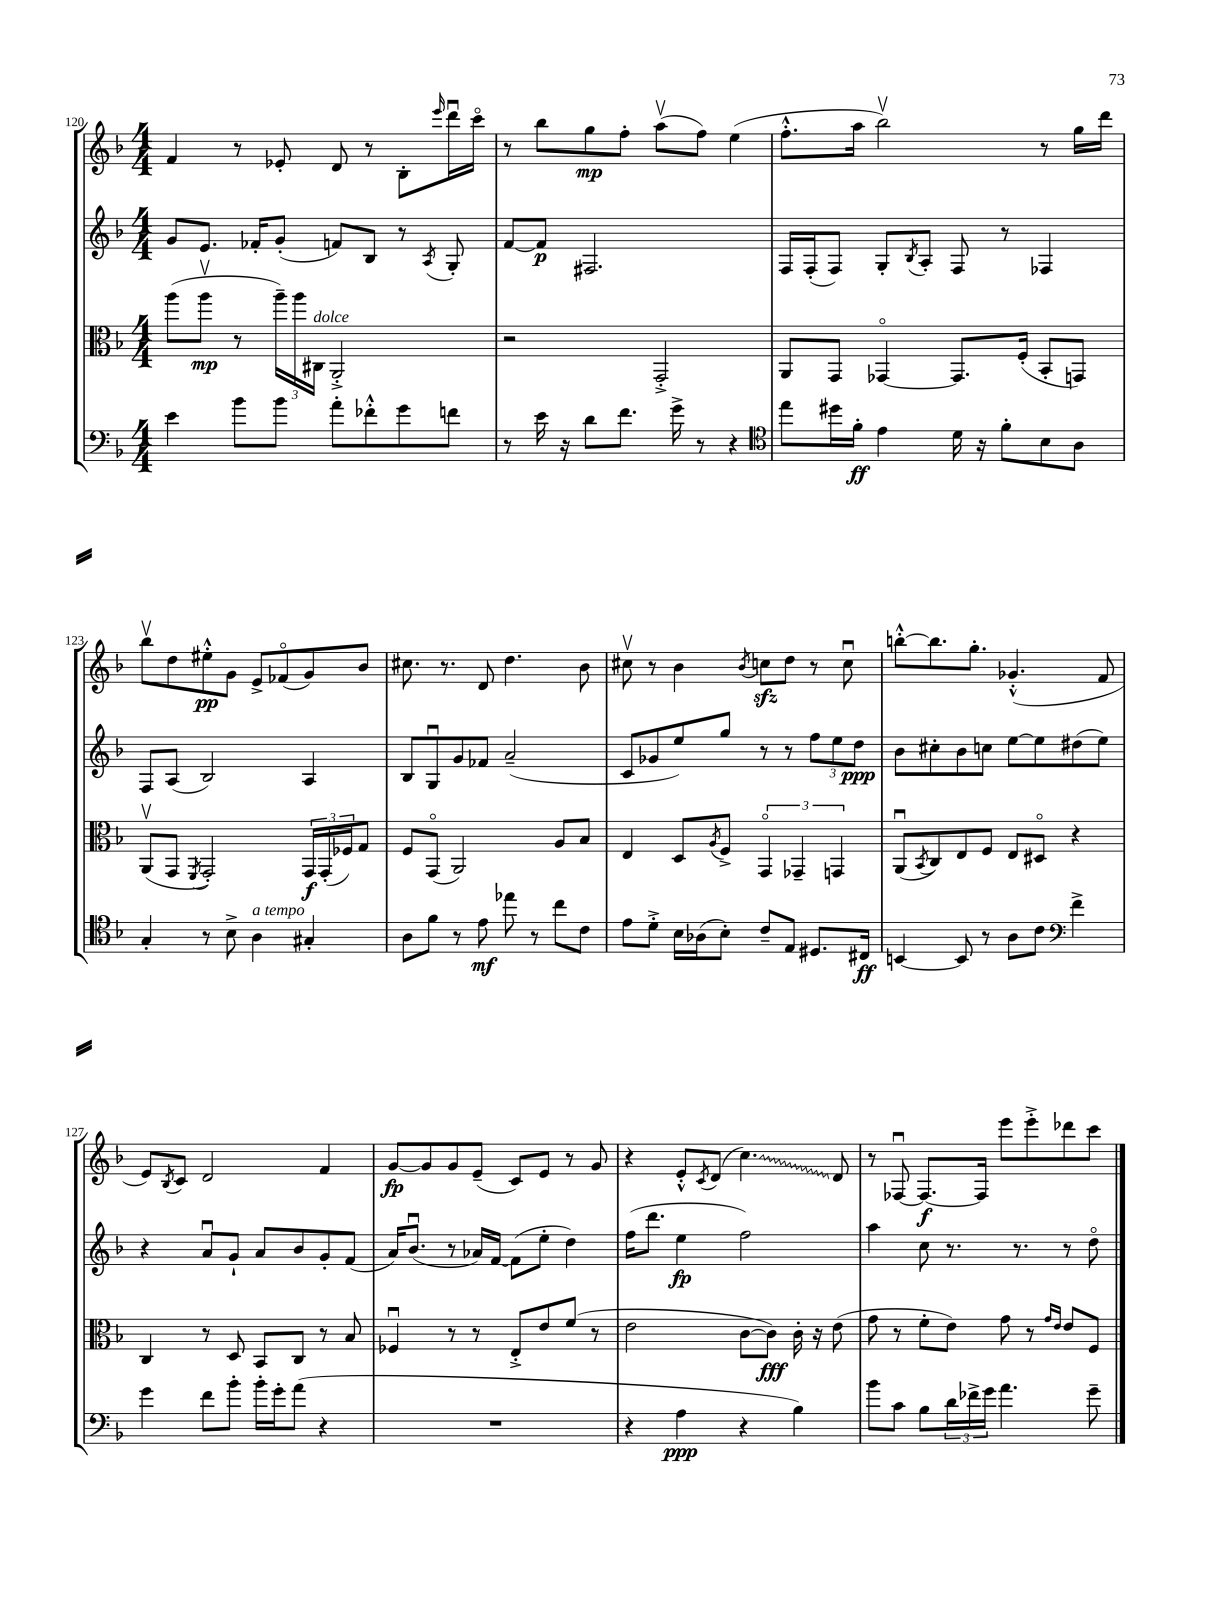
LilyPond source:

<<
\new StaffGroup <<
\new Staff = "s0" {
    \clef treble \key f \major \numericTimeSignature \time 4/4
    f'4 r8 ees'8-. d'8 r8 bes8-. \grace { e'''16 } d'''16\downbow c'''16\flageolet |
    r8 bes''8 g''8\mp f''8-. a''8\upbow( f''8) e''4( |
    f''8.-.-^ a''16 bes''2\upbow) r8 g''16 d'''16 |
    bes''8\upbow d''8 eis''8-.-^\pp g'8 e'8-> fes'8\flageolet( g'8) bes'8 |
    cis''8. r8. d'8 d''4. bes'8 |
    cis''8\upbow r8 bes'4 \acciaccatura { bes'8 } c''8\sfz d''8 r8 c''8\downbow |
    b''8~-.-^ b''8. g''8.-. ges'4.-.-^( f'8 |
    e'8) \acciaccatura { bes8 } c'8 d'2 f'4 |
    g'8~\fp g'8 g'8 e'8--( c'8) e'8 r8 g'8 |
    r4 e'8-.-^ \acciaccatura { c'8 } d'8( \once \override Glissando.style = #'zigzag c''4.\glissando) d'8 |
    r8 fes8~\downbow fes8.~\f fes16 e'''8 e'''8-.-> des'''8 c'''8 \bar "|." |
}
\new Staff = "s1" {
    \clef treble \key f \major \numericTimeSignature \time 4/4
    g'8 e'8. fes'16-. g'8-.( f'8) bes8 r8 \acciaccatura { a8 } g8-. |
    f'8~ f'8\p fis2. |
    f16 f16-.( f8) g8-. \acciaccatura { bes8 } a8-. f8 r8 fes4 |
    f8 a8( bes2) a4 |
    bes8 g8\downbow g'8 fes'8 a'2--( |
    c'8 ges'8 e''8) g''8 r8 r8 \tuplet 3/2 { f''8 e''8 d''8\ppp } |
    bes'8 cis''8-. bes'8 c''8 e''8~ e''8 dis''8( e''8) |
    r4 a'8\downbow g'8-! a'8 bes'8 g'8-. f'8( |
    a'16) bes'8.\downbow( r8 aes'16) f'16~ f'8( e''8-. d''4) |
    f''16( d'''8. e''4\fp f''2) |
    a''4 c''8 r8. r8. r8 d''8\flageolet \bar "|." |
}
\new Staff = "s2" {
    \clef alto \key f \major \numericTimeSignature \time 4/4
    a''8( a''8\upbow\mp r8 \tuplet 3/2 { a''16--) a''16 cis16^\markup { \italic "dolce" } } a,2-.-> |
    r2 g,2-.-> |
    a,8 g,8 ges,4~\flageolet ges,8. f16-.( bes,8-. g,8) |
    a,8\upbow( g,8 \acciaccatura { f,8 } g,2-.) \tuplet 3/2 { g,16\f g,16-.( fes16) } g8 |
    f8 g,8\flageolet( a,2) a8 bes8 |
    e4 d8 \acciaccatura { a8 } f8-> \tuplet 3/2 { g,4\flageolet ges,4-- g,4 } |
    a,8\downbow( \acciaccatura { bes,8 } c8) e8 f8 e8 dis8\flageolet r4 |
    c4 r8 d8 bes,8 c8 r8 bes8 |
    fes4\downbow r8 r8 e8-.-> e'8 f'8( r8 |
    e'2 c'8~ c'8\fff) c'16-. r16 e'8( |
    g'8 r8 f'8-. e'8) g'8 r8 \grace { g'16 e'16 } e'8 f8 \bar "|." |
}
\new Staff = "s3" {
    \clef bass \key f \major \numericTimeSignature \time 4/4
    e'4 bes'8 bes'8 a'8-. fes'8-.-^ g'8 f'8 |
    r8 e'16 r16 d'8 f'8. g'16-> r8 r4 |
    \clef tenor e''8 dis''16 f'16-.\ff e'4 d'16 r16 f'8-. bes8 a8 |
    g4-. r8 bes8-> a4^\markup { \italic "a tempo" } gis4-. |
    a8 f'8 r8 e'8\mf ees''8 r8 c''8 c'8 |
    e'8 d'8-.-> bes16 aes16( bes8-.) c'8-- e8 dis8. cis16\ff |
    b,4~ b,8 r8 a8 c'8 \clef bass f'4-> |
    g'4 f'8 bes'8-. bes'16-. g'16-. a'8( r4 |
    R1 |
    r4 a4\ppp r4 bes4) |
    bes'8 c'8 bes8 \tuplet 3/2 { d'16 fes'16-> g'16 } a'4. g'8-- \bar "|." |
}
>>
>>
\layout { \context { \Score currentBarNumber = #120 } }
